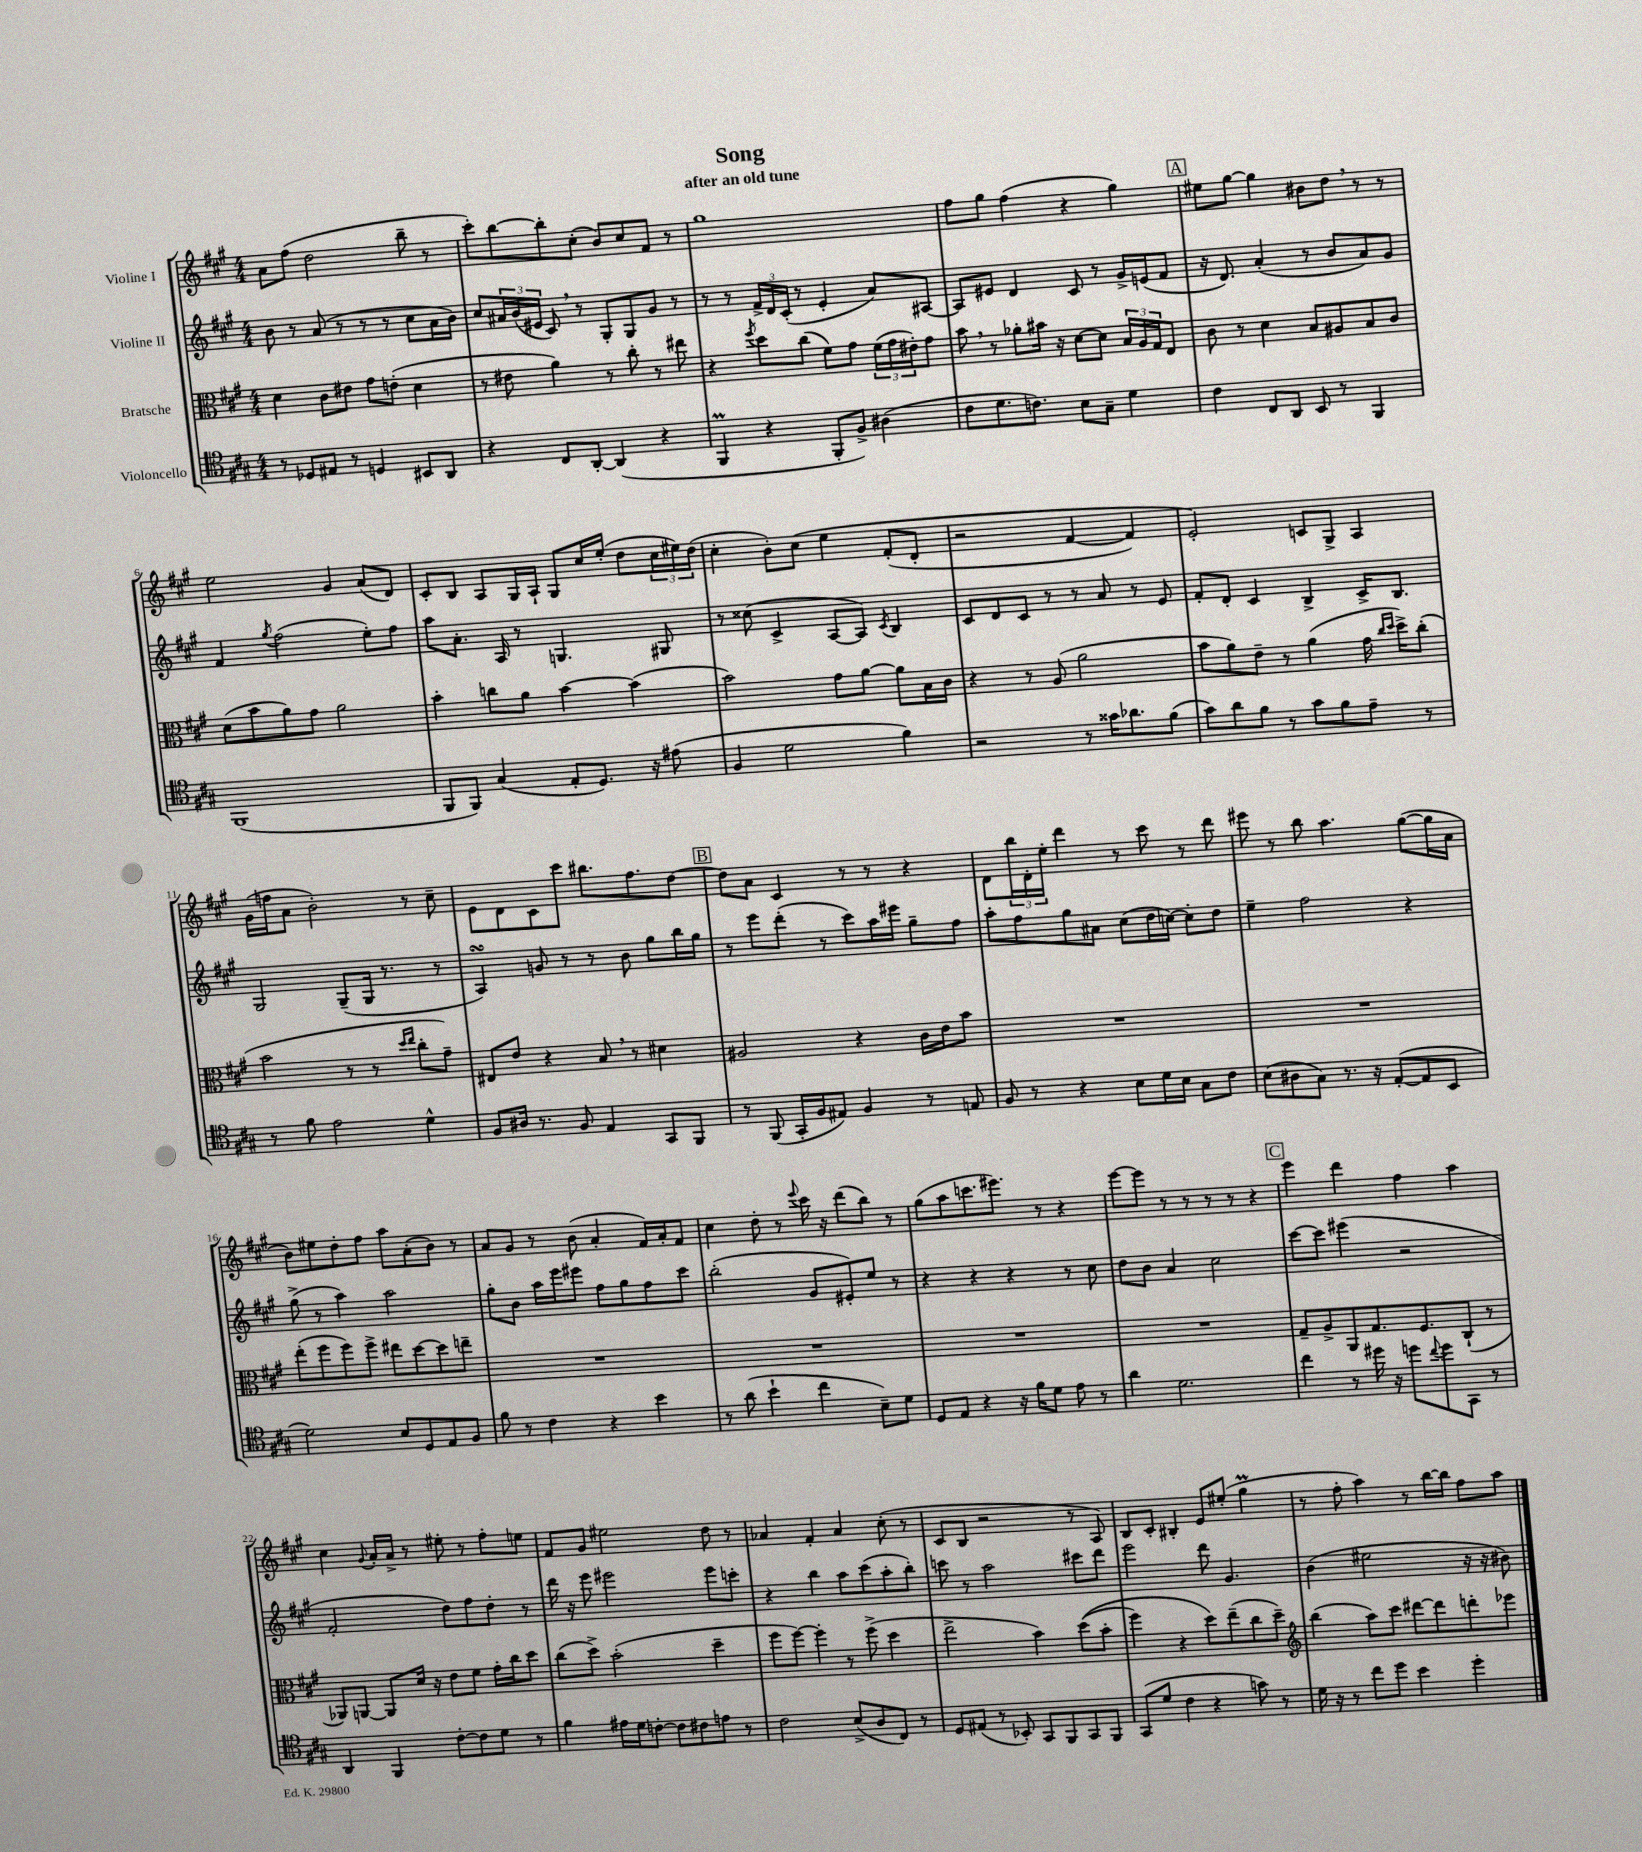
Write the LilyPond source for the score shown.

\header { title = "Song" subtitle = "after an old tune" }
<<
\new StaffGroup <<
\new Staff = "s0" \with { instrumentName = "Violine I" } {
    \clef treble \key a \major \numericTimeSignature \time 4/4
    a'8 fis''8( d''2 b''8-- r8 |
    cis'''8-.) b''8~ b''8-. cis''8-.( b'8) cis''8 fis'8 r8 |
    gis''1 |
    fis''8 gis''8 fis''4( r4 gis''4) |
    \mark \markup { \box "A" } eis''8 gis''8~ gis''4 bis'8 d''8 \breathe r8 r8 |
    e''2 gis'4 a'8( d'8) |
    cis'8-. b8 a8 gis16 a16-! gis8 cis''16 e''16-.( d''8 \tuplet 3/2 { cis''16 eis''16) d''16( } |
    cis''4-. b'8-.) cis''8\( e''4 fis'8-.( d'8-. |
    r2 fis'4~ fis'4) |
    e'2-.\) c'8 gis8-> a4 |
    gis'16( f''16 a'8 b'2-.) r8 cis''8-- |
    e'8 d'8 cis'8 cis'''8 bis''8. fis''8. d''8~ |
    \mark \markup { \box "B" } d''8 a'8 cis'4 r8 r8 r4 |
    d'8 \tuplet 3/2 { b''16 d'16-. e''16-. } d'''4 r8 cis'''8 r8 d'''8 |
    eis'''8 r8 b''8 a''4. gis''8~( gis''16 a'16 |
    b'8) eis''8 d''8-. fis''8 a''8 a'8-.( b'8) r8 |
    a'8 gis'8 r8 b'8( a'4-. fis'16) a'16-. fis'8 |
    cis''4 d''8-. r8 \appoggiatura { e'''8 } cis'''16 r16 d'''8( b''8) r8 |
    gis''8( a''8 c'''8. eis'''8.) r8 r4 |
    e'''8~ e'''8 r8 r8 r8 r8 r4 |
    \mark \markup { \box "C" } e'''4 d'''4 fis''4 a''4 |
    cis''4 \appoggiatura { gis'8 } a'16-. a'16-> r8 eis''8-. r8 fis''8-. e''8 |
    fis'8 gis'8 eis''2 d''8 r8 |
    aes'4 fis'4-. aes'4 cis''8-.( r8 |
    cis'8 b8 r2 r8 a8) |
    b8 cis'8-. bis4-. e'8 eis''8-.( gis''4\prall |
    r8 fis''8-. a''4) r8 b''16~ b''16 fis''8 a''8 \bar "|." |
}
\new Staff = "s1" \with { instrumentName = "Violine II" } {
    \clef treble \key a \major \numericTimeSignature \time 4/4
    b'8 r8 a'8( r8 r8 r8 cis''8 a'16 b'16) |
    cis''8 \tuplet 3/2 { ais'16 b'16( eis'16 } cis'8) \breathe r8 gis8-. gis8 gis'8 r8 |
    r8 r8 \tuplet 3/2 { fis'16-> d'16 cis'16-.( } r8 e'4-. a'8) ais8~ |
    ais8 eis'8 d'4 cis'8 r8 gis'16-> e'16( fis'8 |
    \mark \markup { \box "A" } r16 d'8.) a'4-.( r8 b'8 a'8) gis'8 |
    fis'4 \acciaccatura { gis''8 } fis''2( e''8-.) fis''8 |
    a''8 a'8.-. a16 r8 g4. gis8 |
    r8 cisis''8( cis'4-> a8~ a8) \acciaccatura { cis'8 } b4 |
    cis'8 d'8 cis'8 r8 r8 a'8 r8 e'8 |
    fis'8-. d'8-. cis'4 b4-> cis'16-> b8. |
    gis2 gis8--( gis16 r8. r8 |
    a4\turn) g'8 r8 r8 b'8 gis''8 b''16 gis''16 |
    \mark \markup { \box "B" } r8 e'''8 d'''8-.( r8 cis'''8) a''16 eis'''16 gis''8-- fis''8 |
    a''8-. fis''8 gis''8 ais'8 cis''8( d''16 c''16~) c''8-. d''8 |
    e''4-- fis''2 r4 |
    gis''8->( r8 a''4) a''2 |
    gis''8-. b'8 a''16 e'''16 eis'''8 fis''8 gis''8 fis''8 cis'''8 |
    b''2-.( gis'8 eis'8-.) e''8 r8 |
    r4 r4 r4 r8 cis''8 |
    d''8 b'8 a'4 cis''2 |
    \mark \markup { \box "C" } cis'''8~ cis'''8 eis'''4( r2 |
    fis'2-. d''8) fis''8 d''8-. r8 |
    d'''16 r16 e'''8 eis'''2 eis'''8 c'''8-. |
    r4 b''4 a''8 cis'''8( a''8-. b''8-.) |
    c'''8 r8 a''2 cis'''8 d'''8 |
    e'''2 d'''8 gis'4. |
    b'4( eis''2 r16 r16 bis'8) \bar "|." |
}
\new Staff = "s2" \with { instrumentName = "Bratsche" } {
    \clef alto \key a \major \numericTimeSignature \time 4/4
    d'4 cis'8 eis'8 gis'8 e'8-.( d'4 |
    r8 eis'8 a'4) r8 cis''8-. r8 eis''8 |
    r4 \acciaccatura { fis''8 } d''8 cis''8( fis'8) gis'8 \tuplet 3/2 { fis'16( gis'16 eis'16-.) } gis'8 |
    b'8 \breathe r8 aes'8-. bis'16 r16 d'8~ d'8 \tuplet 3/2 { b16 a16 gis16 } e8 |
    \mark \markup { \box "A" } cis'8 r8 d'4 b8 ais8 b8 cis'8 |
    d'8( b'8 a'8) gis'8 a'2 |
    b'4-. c''8 a'8 b'4~ b'4( |
    b'2) gis'8 a'8~ a'8 b16 cis'16 |
    r4 r8 a8( a'2 |
    b'8 a'8) e'8-- r8 a'4( gis'16 \grace { cis''16 d''16 } d''16->) cis''8-.( |
    b'2 r8 r8 \grace { d''16 e''16 } cis''8-. gis'8--) |
    eis8 e'8 r4 b8 \breathe r8 dis'4 |
    \mark \markup { \box "B" } ais2 r4 cis'16 e'16 b'8 |
    R1 |
    R1 |
    e''8-.( fis''8 fis''8) fis''8-> eis''8 d''8~ d''8 e''8-- |
    R1 |
    R1 |
    R1 |
    R1 |
    \mark \markup { \box "C" } gis8-- a8-> a,8 gis8. fis8. cis8-!( r8 |
    aes,8) a,8~ a,8 d'16 r16 e'8 fis'8 gis'16-. cis''16 d''8 |
    cis''8( d''8->) b'2-.( d''4-- |
    fis''8 fis''8~) fis''4-. r8 fis''8->( d''4 |
    e''2-> b'4) d''8(\( b'8-. |
    fis''4) r4 d''8\) e''8--( cis''8 d''8--) |
    \clef treble b''4( a''8) cis'''8 dis'''8~ dis'''8 d'''8-. ees'''8 \bar "|." |
}
\new Staff = "s3" \with { instrumentName = "Violoncello" } {
    \clef tenor \key a \major \numericTimeSignature \time 4/4
    r8 des8 eis8 r8 d4 bis,8 a,8 |
    r4 cis8 a,8~-. a,4( r4 |
    fis,4\prall r4 fis,8-. fis8->) ais4( |
    cis'8 d'8. c'8.) b8 gis8-- d'4 |
    \mark \markup { \box "A" } cis'4 cis8 a,8 b,8 r8 fis,4 |
    fis,1( |
    fis,8 fis,8) gis4( e8-. d8.) r16 eis'8( |
    fis4 d'2 fis'4) |
    r2 r8 gisis'16 aes'8. fis'8( |
    gis'8) a'8 fis'8 r8 gis'8 fis'8 e'8-- r8 |
    r8 fis'8 e'2 d'4-^ |
    fis8 ais16 r8. fis8 e4 gis,8 fis,8 |
    \mark \markup { \box "B" } r8 fis,8( gis,16-. fis16 eis8) fis4 r8 e8 |
    fis8 r8 r4 b8 d'16 b16 gis8 cis'8 |
    b8( ais8 gis8) r8. r16 e8~-.( e8 b,8 |
    d'2) b8 d8 e8 fis8 |
    fis'8 r8 cis'4 r4 b'4 |
    r8 a'8( b'4-! cis''4 b8--) d'8 |
    d8 e8 r4 r16 fis'16 d'8 e'8 r8 |
    a'4 d'2. |
    \mark \markup { \box "C" } cis''4 r8 dis''16 r16 d''8 \appoggiatura { cis''8 } d''8 gis,8 r8 |
    a,4 fis,4 cis'8~-. cis'8 d'8 r8 |
    fis'4 eis'16 d'16 c'8~-. c'8 cis'8 e'8 r8 |
    cis'2 b8->( a8 cis8) r8 |
    d8 eis8( r8 bes,8-.) gis,8 fis,8 gis,8 fis,8 |
    gis,8( d'8 cis'4 r4 g'8) r8 |
    d'16 r16 r8 cis''8 d''8 b'4 d''4-. \bar "|." |
}
>>
>>
